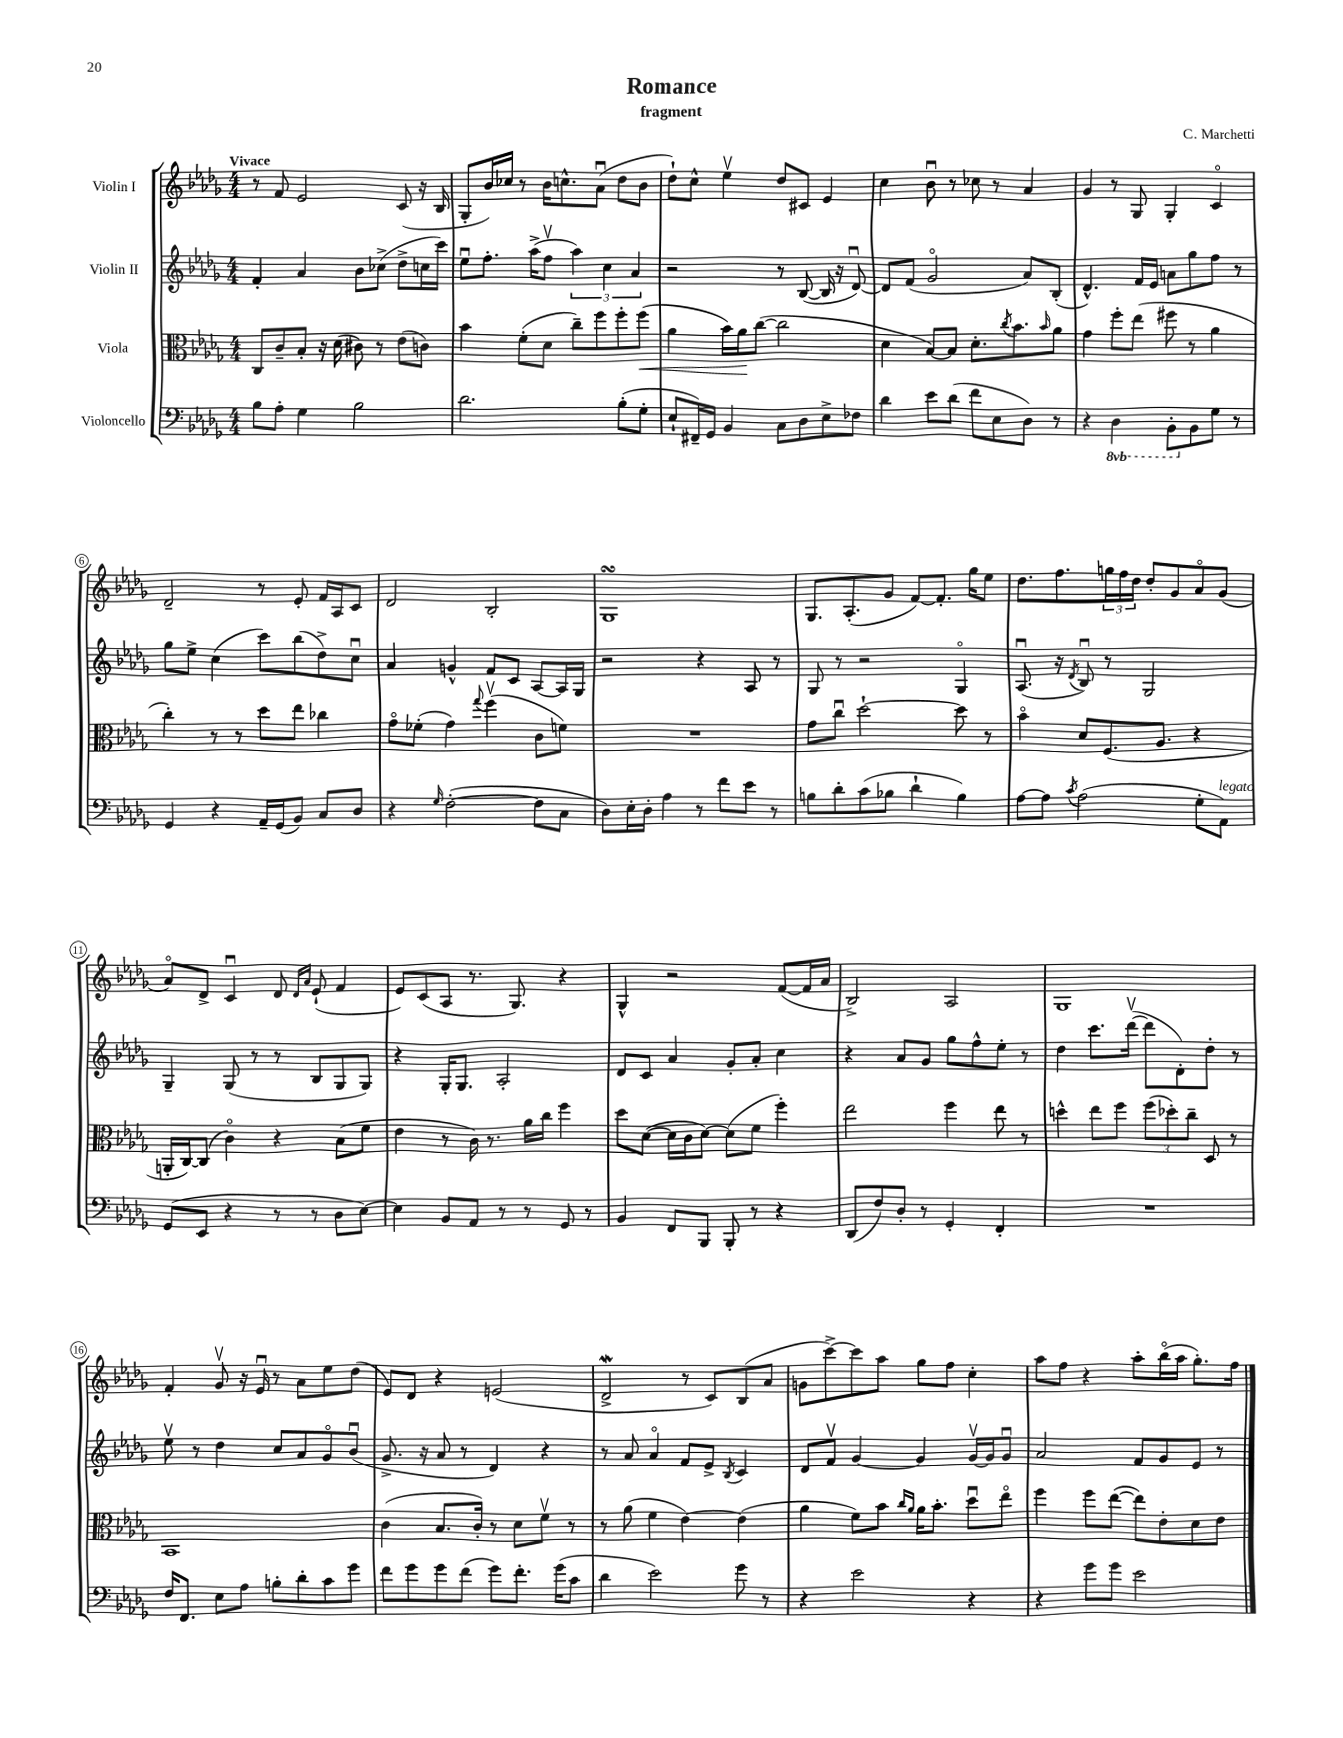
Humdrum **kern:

**kern	**kern	**dynam	**kern	**kern
*part4	*part3	*part3	*part2	*part1
*staff4	*staff3	*staff3	*staff2	*staff1
*I"Violoncello	*I"Viola	*	*I"Violin II	*I"Violin I
*clefF4	*clefC3	*	*clefG2	*clefG2
*k[b-e-a-d-g-]	*k[b-e-a-d-g-]	*	*k[b-e-a-d-g-]	*k[b-e-a-d-g-]
*M4/4	*M4/4	*	*M4/4	*M4/4
=1	=1	=1	=1	=1
!	!	!	!	!LO:TX:a:B:t=Vivace
8B-\L	8C/L	.	4f'/	8r
8A-'\J	8c~/	.	.	8f/
4G-\	8B-'/J	.	4a-/	2e-/
.	16r	.	.	.
.	(16d-\	.	.	.
2B-\	8c#X\)	.	8b-\L	.
.	8r	.	(8cc-X^\J	.
.	(8e-\L	.	8dd-^\L	(8c/
.	8cn\J)	.	16ccn\L	16r
.	.	.	16ccc\JJ)	16B-/
=2	=2	=2	=2	=2
2.d-\	4b-\	.	8ee-u\L	8G-'/L
.	.	.	8.ff'\J	16b-/L)
.	.	.	.	16cc-X/JJ
.	(8f'\L	.	.	8r
.	.	.	(16aa-^\KL	.
.	8d-\J	.	8ffv\J	16b-\KL
.	.	.	.	8.ccn^^\
.	8cc~\L)	.	6aa-\)	.
.	8ff\	.	.	(8a-u\J
.	.	.	6cc\	.
(8B-'\L	8ff'\	.	.	8dd-\L
.	.	.	6a-/	.
!	!	!LO:HP:b	!	!
8G-'\J	(8ff\J	<	.	8b-\J
=3	=3	=3	=3	=3
8E-`/L	4a-\	.	2r	8dd-`\L)
16FF#X~/L)	.	.	.	8cc^^\J
16GG-/JJ	.	.	.	.
4BB-/	16b-\LL)	.	.	4ee-v\
.	16a-\J	.	.	.
.	([8cc\J	[	.	.
8C\L	2cc\]	.	8r	8dd-/L
8D-\	.	.	([8B-/	8c#X/J
8E-^\	.	.	16B-/]	4e-/
.	.	.	16r	.
8F-X\J	.	.	[8d-u/)	.
=4	=4	=4	=4	=4
4d-\	4d-\	.	8d-/L]	4cc\
.	.	.	(8f/J	.
8e-\L	[8B-/L)	.	2g-/	8b-u\
(8d-\J	8B-/J]	.	.	8r
8f\L	8.d-'\L	.	.	8cc-X\
8E-\	.	.	.	8r
.	8qcc/	.	.	.
.	8.b-\	.	.	.
8D-\J)	.	.	8a-/L)	4a-/
.	16qqb-/	.	.	.
8r	8a-\J	.	(8B-'/J	.
=5	=5	=5	=5	=5
4r	4g-\	.	4.d-^^/)	4g-/
*8ba	*	*	*	*
4DD-\	8ff'\L	.	.	8r
.	(8ee-\J	.	16f/LL	8G-/
.	.	.	16e-/JJ	.
8BBB-'\L	8ff#X\	.	8an\L	4G-'/
*X8ba	*	*	*	*
8BB-\	8r	.	8gg-\	.
8G-\J	4a-\	.	8ff\J	4c/
8r	.	.	8r	.
!!LO:LB:g=z
=6	=6	=6	=6	=6
4GG-/	4cc'\)	.	8gg-\L	2d-~/
.	.	.	8ee-^\J	.
4r	8r	.	(4cc\	.
.	8r	.	.	.
16AA-~/LL	8dd-\L	.	8ccc\L)	8r
(16GG-/J	.	.	.	.
8BB-/J)	8ee-\J	.	(8bb-\	8e-'/
8C/L	4cc-X\	.	8dd-^\)	16f/LL
.	.	.	.	16A-/J
8D-/J	.	.	8ccu\J	8c/J
=7	=7	=7	=7	=7
4r	8g-\L	.	4a-/	2d-/
.	(8f-X'\J	.	.	.
16qqG-/	.	.	.	.
([2F'\	4g-\)	.	4gn^^/	.
.	8qqgg-/	.	.	.
.	(4ffv\	.	8f/L	2B-'/
.	.	.	8c/J	.
8F\L]	8c\L	.	[8A-/L	.
8C\J	8fn\J)	.	16A-/L]	.
.	.	.	16G-/JJ	.
=8	=8	=8	=8	=8
8D-\L)	1r	.	2r	1G-sSSs
16E-'\L	.	.	.	.
16D-'\JJ	.	.	.	.
4A-\	.	.	.	.
8r	.	.	4r	.
8f\L	.	.	.	.
8e-\J	.	.	8A-/	.
8r	.	.	8r	.
=9	=9	=9	=9	=9
8Bn\L	8g-\L	.	8G-/	8.G-/L
8d-'\	8ccu\J	.	8r	.
.	.	.	.	(8.A-'/
(8c\	[2dd-`\	.	2r	.
8B-X\J	.	.	.	8g-/J
4d-`\	.	.	.	[8f/L)
.	.	.	.	8.f'/J]
4B-\)	8dd-\]	.	4G-/	.
.	.	.	.	16gg-\KL
.	8r	.	.	8ee-\J
=10	=10	=10	=10	=10
[8A-\L	4b-\	.	(8.A-u/	8.dd-\L
8A-\J]	.	.	.	.
.	.	.	16r	8.ff\
8qc/	.	.	8qd-/	.
(2A-\	8d-/L	.	8B-u/)	.
.	(8.F/	.	8r	24ggn\L
.	.	.	.	24ff\
.	.	.	.	24dd-\JJ
.	.	.	2G-/	8dd-'/L
.	8.A-/J	.	.	.
.	.	.	.	8g-/
8G-'\L	4r	.	.	8a-/
!LO:TX:a:i:t=legato	!	!	!	!
8AA-\J)	.	.	.	(8g-/J
!!LO:LB:g=z
=11	=11	=11	=11	=11
(8GG-/L	16AAn'/LL	.	4G-~/	8a-/L)
.	[16C/J)	.	.	.
8EE-/J	(8C/J]	.	.	8d-^/J
4r	4c\)	.	(8G-/	4cu/
.	.	.	8r	.
8r	4r	.	8r	8d-/
.	.	.	.	16qqd-/LL
.	.	.	.	16qqa-/JJ
8r	.	.	8B-/L	(8e-`/
8D-\L	(8B-\L	.	8G-/	4f/
[8E-\J)	8f\J	.	8G-/J)	.
=12	=12	=12	=12	=12
4E-\]	4e-\	.	4r	8e-/L)
.	.	.	.	(8c/
8BB-/L	8r	.	16G-'/KL	8A-/J
.	.	.	8.G-/J	.
8AA-/J	16c\)	.	.	8.r
.	8.r	.	.	.
8r	.	.	2A-'/	.
.	.	.	.	8.G-/)
8r	16a-\LL	.	.	.
.	16cc\JJ	.	.	.
8GG-/	4ff\	.	.	4r
8r	.	.	.	.
=13	=13	=13	=13	=13
4BB-/	8dd-\L	.	8d-/L	4G-^^/
.	([8d-\J	.	8c/J	.
8FF/L	16d-\LL]	.	4a-/	2r
.	16c\J	.	.	.
8BBB-/J	[8d-\J)	.	.	.
8BBB-'/	(8d-\L]	.	8g-'/L	.
8r	8f\J	.	8a-'/J	.
4r	4ff'\)	.	4cc\	([8f/L
.	.	.	.	16f/L]
.	.	.	.	16a-/JJ
=14	=14	=14	=14	=14
(8DD-/L	2ee-\	.	4r	2B-^/)
8F/)	.	.	.	.
8D-'/J	.	.	8a-/L	.
8r	.	.	8g-/J	.
4GG-'/	4ff\	.	8gg-\L	2A-/
.	.	.	8ff^^\	.
4FF'/	8ee-\	.	8ee-'\J	.
.	8r	.	8r	.
=15	=15	=15	=15	=15
1r	4ddn^^\	.	4dd-\	1G-
.	8ee-\L	.	8.ccc\L	.
.	8ff\J	.	.	.
.	.	.	([16ddd-v\Jk	.
.	(12ff\L	.	8ddd-\L]	.
.	12dd-X'\)	.	.	.
.	.	.	8d-'\)	.
.	12cc~\J	.	.	.
.	8D-/	.	8dd-'\J	.
.	8r	.	8r	.
!!LO:LB:g=z
=16	=16	=16	=16	=16
16F/KL	1BB-	.	8ee-v\	4f'/
8.FF/J	.	.	.	.
.	.	.	8r	.
8E-\L	.	.	4dd-\	8g-v/
8A-\J	.	.	.	16r
.	.	.	.	16e-u/
8Bn'\L	.	.	8cc/L	8r
8d-'\	.	.	8a-/	8a-\L
8c\	.	.	8g-/	8ee-\
8g-\J	.	.	(8b-u/J	(8dd-\J
=17	=17	=17	=17	=17
8f\L	(4c\	.	8.g-^/	8e-/L)
8g-\	.	.	.	8d-/J
.	.	.	16r	.
8g-\	8.B-/L	.	8a-/	4r
(8f\J	.	.	8r	.
.	16c'/Jk)	.	.	.
8g-\L)	8r	.	4d-/)	(2en/
8.f'\J	8d-\L	.	.	.
.	8fv\J	.	4r	.
(16g-\KL	.	.	.	.
8c\J	8r	.	.	.
=18	=18	=18	=18	=18
4d-\	8r	.	8r	2d-w^/
.	(8a-\	.	8a-/	.
2e-\)	4f\	.	4a-/	.
.	[4e-\)	.	8f/L	8r
.	.	.	8e-^/J	8c/L)
.	.	.	8qB-/	.
8g-\	(4e-\]	.	4c/	(8B-/
8r	.	.	.	8a-/J
=19	=19	=19	=19	=19
4r	4a-\	.	8d-/L	8gn\L
.	.	.	8fv/J	[8ccc^\)
2e-\	8f\L)	.	[4g-/	8ccc\]
.	8b-\J	.	.	8aa-\J
.	16qqcc/LL	.	.	.
.	16qqa-/JJ	.	.	.
.	16a-\KL	.	4g-/]	8gg-\L
.	8.b-'\J	.	.	.
.	.	.	.	8ff\J
4r	8dd-u\L	.	[16g-v/LL	4cc'\
.	.	.	16g-/J]	.
.	8ee-\J	.	8g-u/J	.
=20	=20	=20	=20	=20
4r	4ff\	.	2a-/	8aa-\L
.	.	.	.	8ff\J
8g-\L	8ff\L	.	.	4r
8g-\J	([8ee-\J	.	.	.
2e-\	8ee-\L])	.	8f/L	8aa-'\L
.	8e-'\	.	8g-/	(16bb-\L
.	.	.	.	16aa-\JJ
.	8d-\	.	8e-/J	8.gg-'\L)
.	8e-\J	.	8r	.
.	.	.	.	16ff\Jk
==	==	==	==	==
*-	*-	*-	*-	*-
